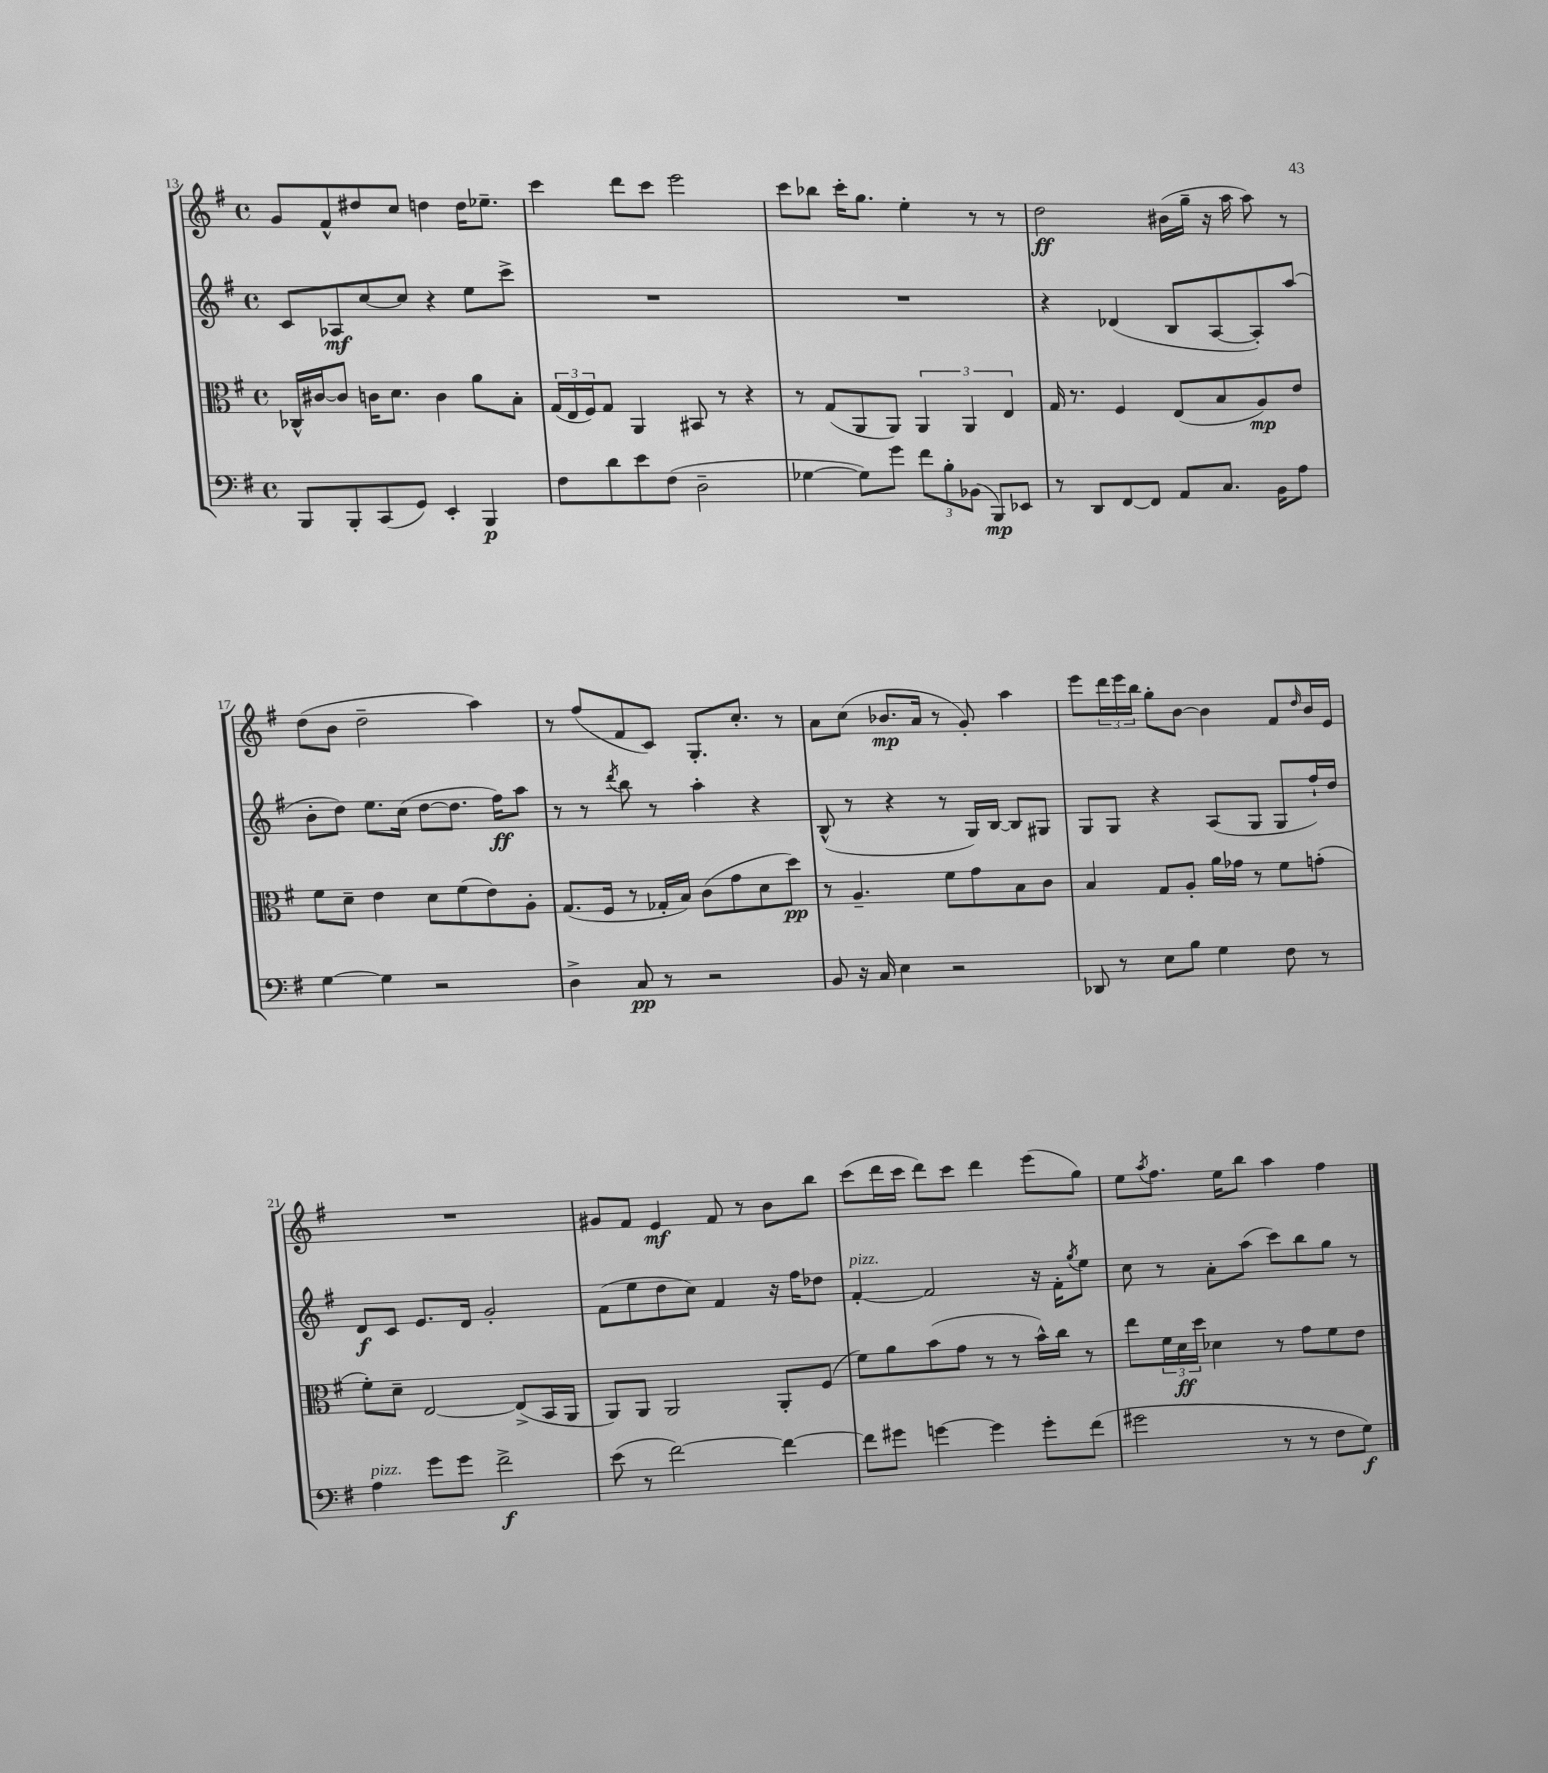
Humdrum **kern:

**kern	**kern	**kern	**kern
*staff4	*staff3	*staff2	*staff1
*clefF4	*clefC3	*clefG2	*clefG2
*k[f#]	*k[f#]	*k[f#]	*k[f#]
*M4/4	*M4/4	*M4/4	*M4/4
*met(c)	*met(c)	*met(c)	*met(c)
8BBB	16C-^^	8c	8g
.	[16c#	.	.
8BBB'	8c#]	8A-	8f#^^
(8CC	16c	[8cc	8dd#
.	8.d	.	.
8GG)	.	8cc]	8cc
4EE'	4c	4r	4dd
4BBB	8a	8ee	16dd
.	.	.	8.ee-~
.	8B'	8ccc^	.
=	=	=	=
8F#	(24G	1r	4ccc
.	24E	.	.
.	24F#)	.	.
8d	8G	.	.
8e	4AA	.	8ddd
(8F#	.	.	8ccc
2D~	8BB#	.	2eee
.	8r	.	.
.	4r	.	.
=	=	=	=
[4G-	8r	1r	8ccc
.	(8G	.	8bb-
8G-])	8AA	.	16ccc'
.	.	.	8.gg
8g	8AA)	.	.
12f#	6AA	.	4ee'
12B'	.	.	.
(12BB-	6AA	.	.
8BBB)	.	.	8r
.	6E	.	.
8EE-	.	.	8r
=	=	=	=
8r	16G	4r	2dd
.	8.r	.	.
8DD	.	.	.
[8FF#	4F#	(4d-	.
8FF#]	.	.	.
8AA	(8E	8B	(16b#
.	.	.	16gg~
8.C	8B	[8A	16r
.	.	.	16aa
.	8A)	8A'])	8aa)
16BB	.	.	.
8A	8e	(8aa	8r
=	=	=	=
[4G	8f#	8b'	(8dd
.	8d~	8dd)	8b
4G]	4e	8.ee	2dd~
.	.	(16cc	.
2r	8d	[8dd	.
.	(8f#	8.dd]	.
.	8e)	.	4aa)
.	.	16ff#)	.
.	8A'	8aa	.
=	=	=	=
4D^	(8.G	8r	8r
.	.	8r	(8ff#
.	16F#	.	.
.	.	8qddd	.
8C	8r	8bb	8f#
8r	16G-'	8r	8c)
.	16B)	.	.
2r	(8c	4aa'	8.G'
.	8g	.	.
.	.	.	8.cc'
.	8d	4r	.
.	8dd)	.	8r
=	=	=	=
8BB	8r	(8B^^	8a
16r	4.A~	8r	(8cc
16C	.	.	.
4E	.	4r	8.b-
.	.	.	16a
2r	8f#	8r	8r
.	8g	16G)	8g')
.	.	[16B	.
.	8B	8B]	4aa
.	8c	8G#	.
=	=	=	=
8DD-	4B	8G	8eee
8r	.	8G	24ddd
.	.	.	24eee
.	.	.	24bb
8E	8G	4r	8gg'
8B	8A'	.	[8b
4G	16a	(8A	4b]
.	16g-	.	.
.	8r	8G	.
8F#	8f#	8G	8f#
.	.	.	16qqdd
8r	(8g'	16ff#`)	16b
.	.	16dd	16e
=	=	=	=
4A	8f#')	8d	1r
.	8d~	8c	.
8g	[2E	8.e	.
8g	.	.	.
.	.	16d	.
2f#^	.	2g'	.
.	(8E^]	.	.
.	16BB	.	.
.	16AA	.	.
=	=	=	=
(8e	8AA)	(8f#	8g#
8r	8AA	8ee	8f#
[2f#)	2AA	8dd	4e
.	.	8cc)	.
.	.	4f#	8f#
.	.	.	8r
4f#_	8AA'	16r	8b
.	.	16ff#	.
.	(8F#	8dd-	8bb
=	=	=	=
8f#]	8f#)	[4f#'	(8ccc
8g#	8a	.	16ddd
.	.	.	16ccc
[4g	(8b	2f#]	8ddd)
.	8g	.	8ccc
4g]	8r	.	4ddd
.	8r	.	.
8g'	16b^^)	16r	(8eee
.	16cc	16f#'	.
.	.	8qgg	.
(8f#	8r	8ee	8gg)
=	=	=	=
2g#	8ee	8cc	8ee
.	.	.	8qaa
.	24f#	8r	8.ff#
.	24d	.	.
.	24dd	.	.
.	4d-	8a'	.
.	.	.	16ee
.	.	(8aa	8bb
8r	8r	8ccc)	4aa
8r	8g	8bb	.
8F#	8f#	8gg	4ff#
8G)	8e	8r	.
==	==	==	==
*-	*-	*-	*-
